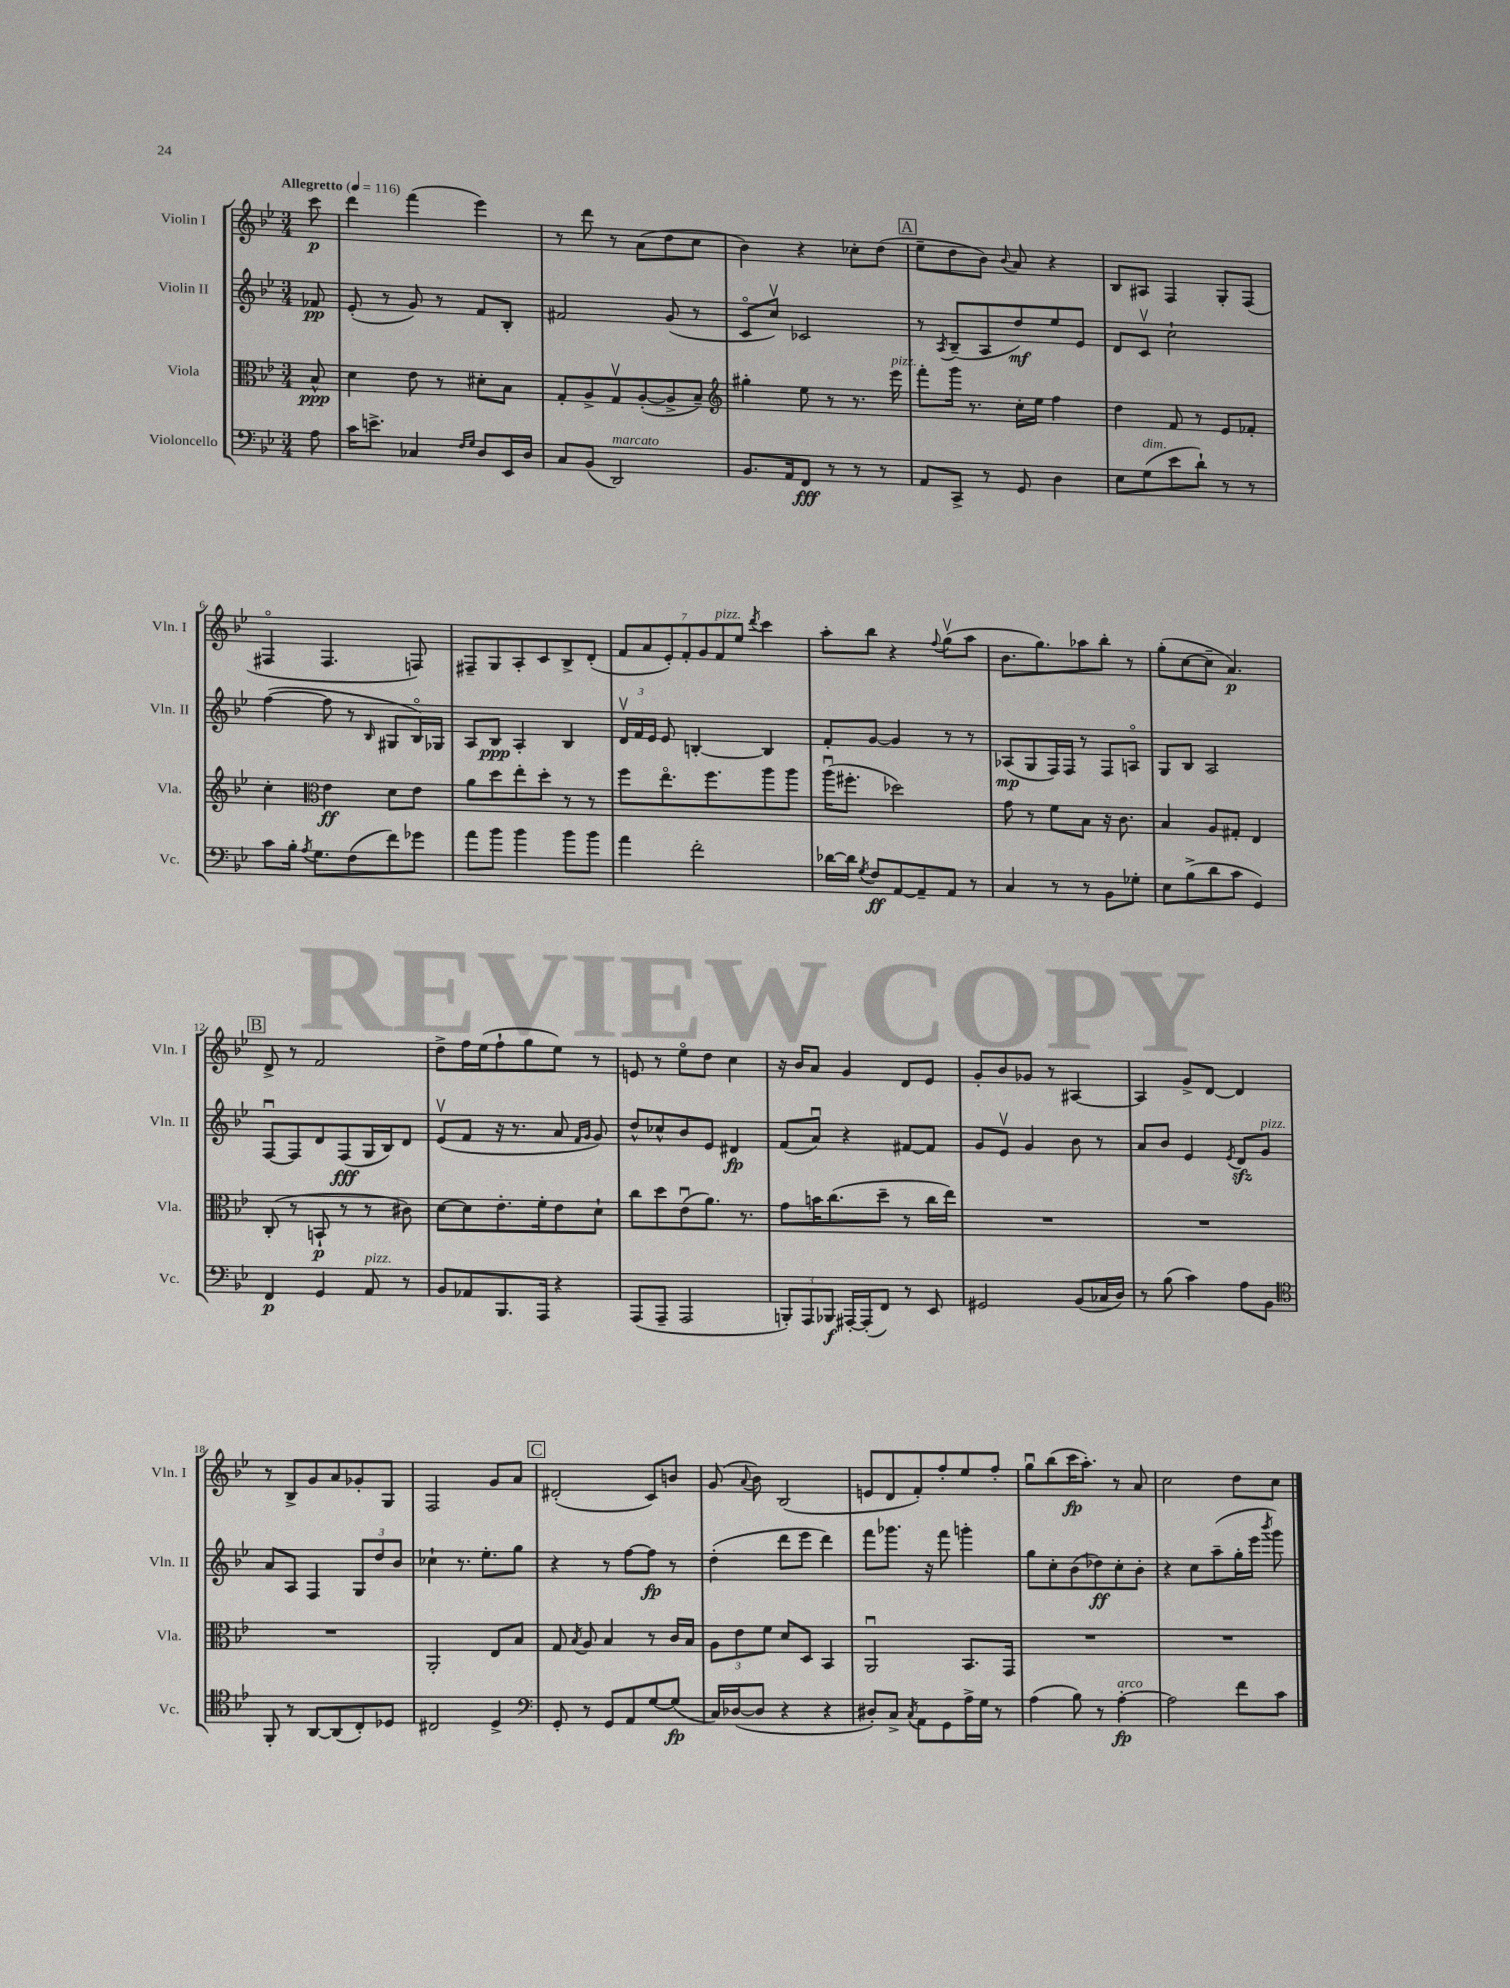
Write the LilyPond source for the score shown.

<<
\new StaffGroup <<
\new Staff = "s0" \with { instrumentName = "Violin I" shortInstrumentName = "Vln. I" } {
    \clef treble \key bes \major \numericTimeSignature \time 3/4 \partial 8 \tempo "Allegretto" 4 = 116
    \autoBeamOff c'''8\p |
    d'''4 f'''4( ees'''4) |
    r8 d'''8 r8 a'8[( d''8 c''8] |
    bes'4) r4 ces''8[-. d''8]( |
    \mark \markup { \box "A" } ees''8[-- d''8 bes'8]) \appoggiatura { bes'8 } a'8 r4 |
    bes8[ ais8] f4 g8[-. f8]( |
    fis4\flageolet fis4. f8) |
    fis8[-- g8 a8-. c'8 bes8-> d'8]-.( |
    \tuplet 7/4 { f'8[ a'8 ees'8-.) f'8-. g'8 f'8^\markup { \italic "pizz." } ees''8] } \acciaccatura { d'''8 } c'''4 |
    a''8[-. bes''8] r4 \appoggiatura { f''8 } g''8[\upbow( a''8] |
    bes'8.[ g''8.) aes''8 bes''8]-. r8 |
    g''8[-.( c''8~ c''8]-- a'4.\p) |
    \mark \markup { \box "B" } d'8-> r8 f'2 |
    d''8[-> f''16 ees''16( f''8-! g''8 ees''8]) r8 |
    e'8 r8 ees''8[\flageolet d''8] c''4 |
    r16 bes'16[ a'8] g'4 d'8[ ees'8] |
    g'8[-. bes'8 ges'8] r8 ais4~ |
    ais4 g'8[-> d'8]~ d'4 |
    r8 bes8[-> g'8 a'8 ges'8-. g8] |
    f2 g'8[ a'8] |
    \mark \markup { \box "C" } dis'2-.( c'8[) b'8] |
    g'8( \appoggiatura { a'8 } bes'8) bes2( |
    e'8[ d'8 f'8-.) f''8-. ees''8 f''8]-. |
    g''8[\downbow bes''8( c'''16\fp a''8.]-.) r8 a'8 |
    c''2 d''8[ c''8] \bar "|." |
}
\new Staff = "s1" \with { instrumentName = "Violin II" shortInstrumentName = "Vln. II" } {
    \clef treble \key bes \major \numericTimeSignature \time 3/4 \partial 8
    \autoBeamOff fes'8\pp |
    ees'8-.( r8 g'8) r8 f'8[ bes8]-. |
    fis'2 g'8( r8 |
    c'8[\flageolet c''8]\upbow) ces'2 |
    \mark \markup { \box "A" } r8 \acciaccatura { a8 } bes8[--( a8 d''8\mf) ees''8 ees'8] |
    d'8[ c'8]\upbow c''2-! |
    f''4~( f''8 r8 \grace { bes16 } gis8[ bes16\flageolet) ges16] |
    a8[ bes8]\ppp a4-. bes4 |
    \tuplet 3/2 { d'16[\upbow f'16 ees'16] } ees'8 b4~-. b4 |
    f'8[-. g'8]~ g'4 r8 r8 |
    aes8[\mp( g8 f16) f16] r8 f8[ a8]\flageolet |
    g8[ bes8] a2 |
    \mark \markup { \box "B" } f8[~\downbow f8 d'8 f8\fff( g16 bes16) d'8] |
    ees'8[\upbow( f'8] r16 r8. a'8 \grace { f'16[ g'16] } g'8) |
    d''8[-^ ces''8-^ bes'8 ees'8] dis'4\fp |
    f'8[( a'8]\downbow) r4 fis'8[~ fis'8] |
    g'8[ ees'8]\upbow g'4 bes'8 r8 |
    a'8[ bes'8] ees'4 \acciaccatura { ees'8 } d'8[\sfz g'8]^\markup { \italic "pizz." } |
    a'8[ a8] f4 \tuplet 3/2 { g8[ d''8 bes'8] } |
    ces''4-! r8. ees''8.[-. g''8] |
    \mark \markup { \box "C" } r4 r8 f''8[~ f''8]\fp r8 |
    d''4-.( d'''8[ ees'''8] d'''4) |
    f'''8[ ges'''8.] r16 f'''8 g'''4-. |
    g''8[ c''8-. bes'8( des''8\ff) c''8-. bes'8]-. |
    r4 c''8[ a''8--( g''16-. ees'''16] \acciaccatura { bes'''8 } g'''8) \bar "|." |
}
\new Staff = "s2" \with { instrumentName = "Viola" shortInstrumentName = "Vla." } {
    \clef alto \key bes \major \numericTimeSignature \time 3/4 \partial 8
    \autoBeamOff bes8-^\ppp |
    d'4 ees'8 r8 dis'8[-. bes8] |
    g8[-. a8-> g8\upbow a8~-.( a8-> bes8]--) |
    \clef treble gis''4-. ees''8 r8 r8. ees'''16^\markup { \italic "pizz." } |
    \mark \markup { \box "A" } f'''8[-. g'''16] r8. c''16[-. ees''16] f''4 |
    d''4 f'8 r8 ees'8[ fes'8]-. |
    c''4-. \clef alto ees'4\ff d'8[ ees'8] |
    a'8[ d''8 ees''8-. d''8]-. r8 r8 |
    f''8[ ees''8.\flageolet f''8. a''8 a''8] |
    a''16[\downbow( fis''8.]-. des''2) |
    g'8 r8 f'8[ bes8] r16 c'8. |
    bes4 a8[ gis8]-. ees4 |
    \mark \markup { \box "B" } c8-.( r8 b,8-!\p r8 r8 cis'8) |
    d'8[~ d'8 ees'8.-. f'16-. ees'8 d'8]-! |
    c''8[ d''8 ees'8\downbow( a'8.]) r8. |
    g'8[ b'16 c''8.( d''8]-- r8 c''16[ ees''16]) |
    R2. |
    R2. |
    R2. |
    a,2-. ees8[ bes8] |
    \mark \markup { \box "C" } g8 \acciaccatura { bes8 } a8 bes4 r8 c'16[ bes16] |
    \tuplet 3/2 { a8[ ees'8 f'8] } d'8[ d8] bes,4 |
    a,2\downbow bes,8.[ g,16] |
    R2. |
    R2. \bar "|." |
}
\new Staff = "s3" \with { instrumentName = "Violoncello" shortInstrumentName = "Vc." } {
    \clef bass \key bes \major \numericTimeSignature \time 3/4 \partial 8
    \autoBeamOff a8 |
    c'16[ e'8.]-> ces4 \grace { f16[ g16] } d8[ ees,16 d16] |
    c8[ bes,8]( d,2^\markup { \italic "marcato" }) |
    bes,8.[ a,16 f,8]\fff r8 r8 r8 |
    \mark \markup { \box "A" } a,8[ c,8]-> r8 g,8 d4 |
    ees8[ g8^\markup { \italic "dim." }( ees'8 d'8]-!) r8 r8 |
    c'8[ bes16]-. \acciaccatura { a8 } g8.[ f8( f'8) ges'8] |
    a'8[ bes'8] bes'4 bes'8[ bes'8] |
    a'4 f'2-. |
    des'16[~ des'16] \acciaccatura { g8 } f8[\ff a,8~ a,8-- a,8] r8 |
    c4 r8 r8 bes,8[ ges8]-. |
    ees8[ bes8->( d'8 c'8] g,4) |
    \mark \markup { \box "B" } f,4\p g,4 a,8^\markup { \italic "pizz." } r8 |
    bes,8[ aes,8 bes,,8. a,,16] r4 |
    a,,8[( a,,8]-- a,,2 |
    \tuplet 3/2 { b,,8[-.) a,,8 bes,,8]\f } ais,,16[~-. ais,,16-.( f,8]) r8 ees,8 |
    gis,2 bes,8[( ces16 d16]) |
    r8 bes8( c'4) a8[ bes,8] |
    \clef tenor f,8-. r8 a,8[~ a,8( c8-.) des8] |
    cis2 d4-> |
    \mark \markup { \box "C" } \clef bass g,8-. r8 g,8[ a,8 g8~ g8]\fp( |
    c16[) des16~( des8] r4 r4 |
    dis8[-.) c8]-> \acciaccatura { c8 } a,8[ g,8 a16-> g16] r8 |
    a4( bes8) r8 a4~-.\fp^\markup { \italic "arco" } |
    a2 f'8[ c'8] \bar "|." |
}
>>
>>
